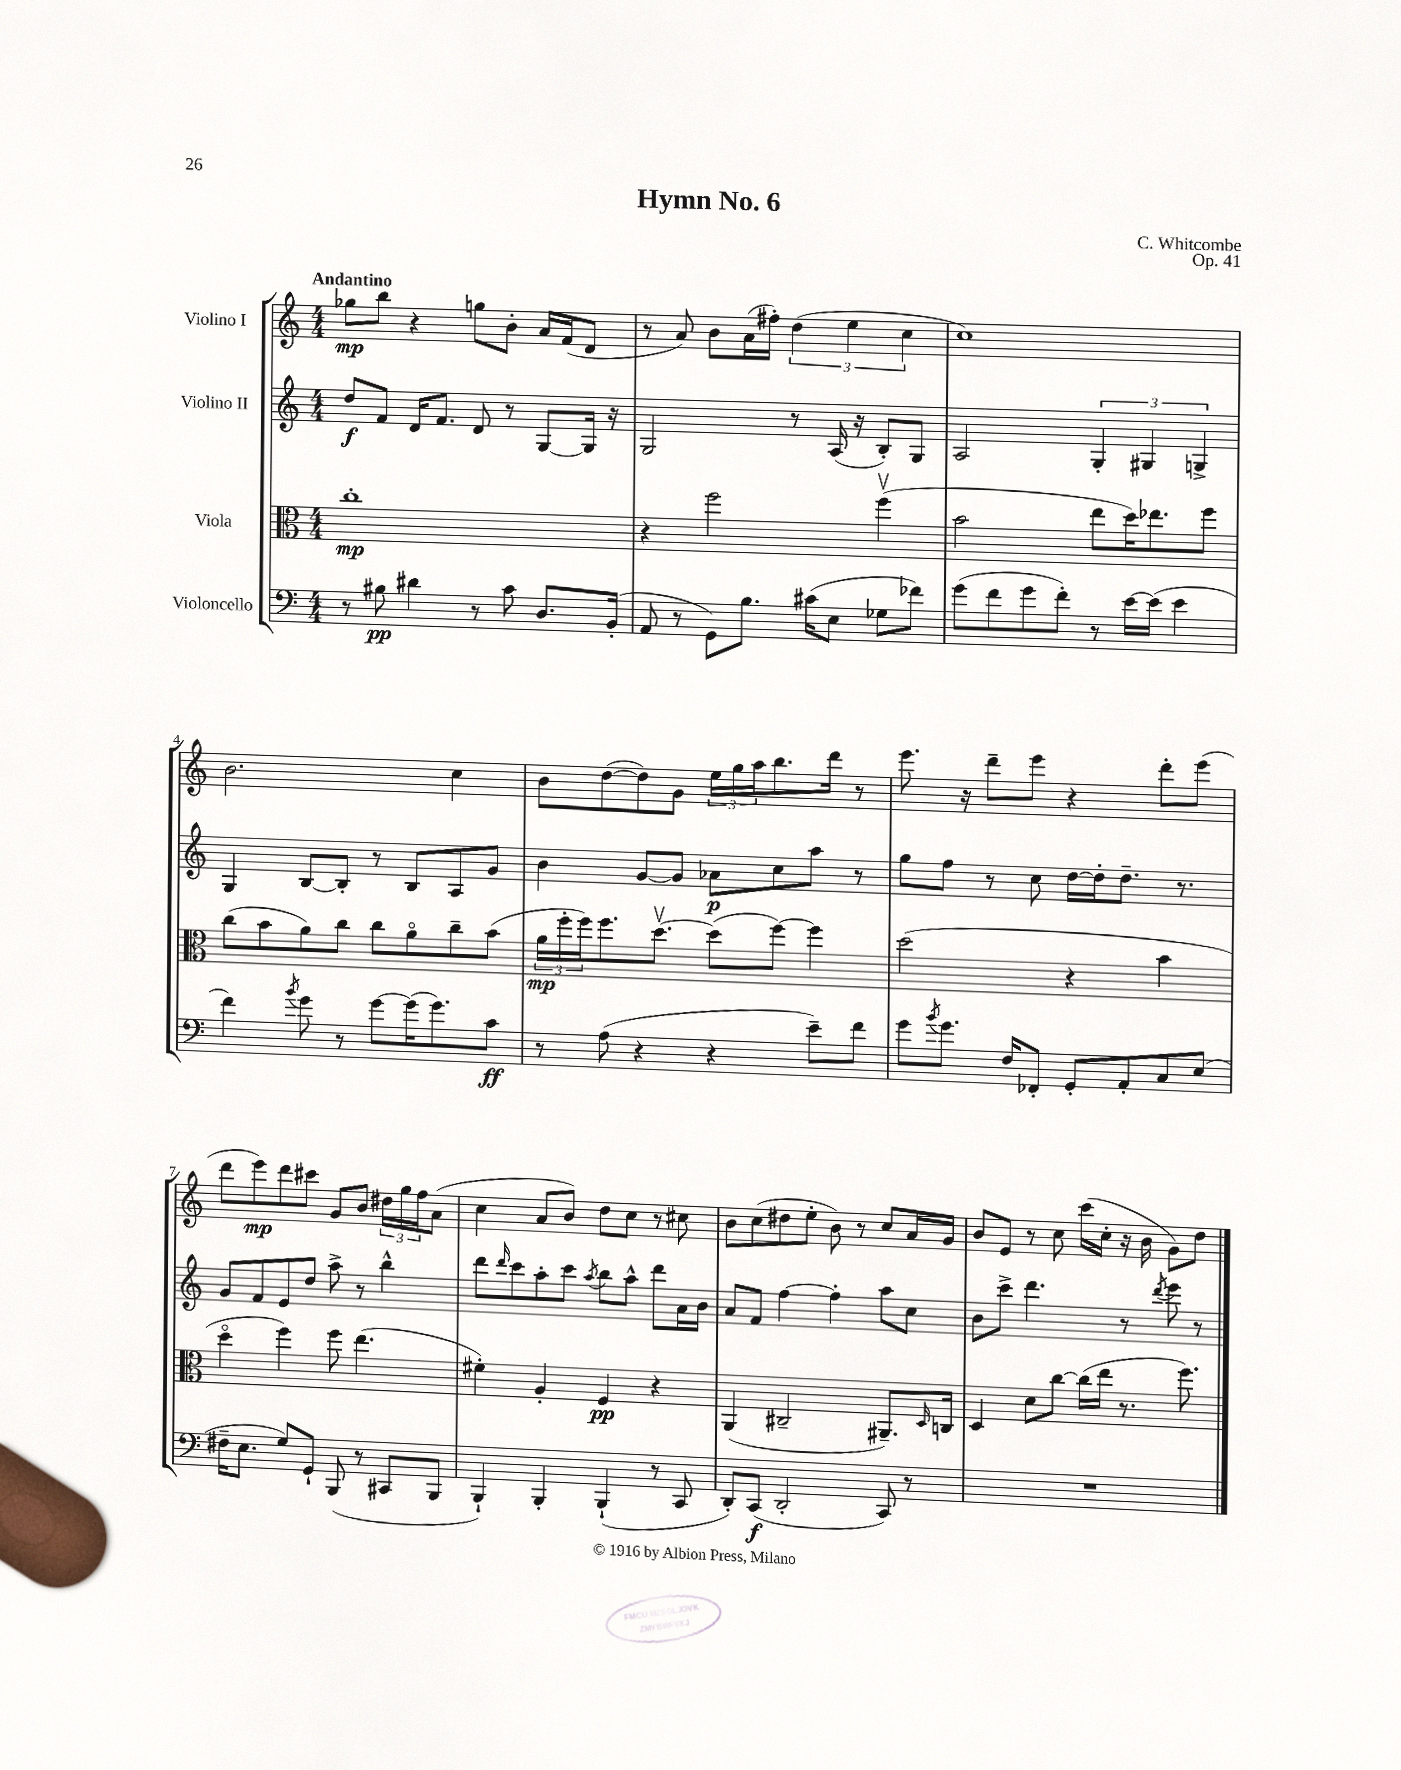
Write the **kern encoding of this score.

**kern	**dynam	**kern	**dynam	**kern	**dynam	**kern	**dynam
*part4	*part4	*part3	*part3	*part2	*part2	*part1	*part1
*staff4	*staff4	*staff3	*staff3	*staff2	*staff2	*staff1	*staff1
*I"Violoncello	*	*I"Viola	*	*I"Violino II	*	*I"Violino I	*
*clefF4	*	*clefC3	*	*clefG2	*	*clefG2	*
*k[]	*	*k[]	*	*k[]	*	*k[]	*
*M4/4	*	*M4/4	*	*M4/4	*	*M4/4	*
=1	=1	=1	=1	=1	=1	=1	=1
!	!	!	!	!	!	!LO:TX:a:B:t=Andantino	!
8r	.	1cc'	mp	8dd/L	f	8gg-X\L	mp
8B#X\	pp	.	.	8f/J	.	8bb\J	.
4d#X\	.	.	.	16d/KL	.	4r	.
.	.	.	.	8.f/J	.	.	.
8r	.	.	.	8d/	.	8ggn\L	.
8c\	.	.	.	8r	.	8b'\J	.
8.D/L	.	.	.	[8G/L	.	16a/LL	.
.	.	.	.	.	.	(16f/J	.
.	.	.	.	16G/Jk]	.	8d/J	.
(16BB'/Jk	.	.	.	16r	.	.	.
=2	=2	=2	=2	=2	=2	=2	=2
8AA/	.	4r	.	2G/	.	8r	.
8r	.	.	.	.	.	8a/)	.
8GG\L)	.	2ff\	.	.	.	8b\L	.
8.B\J	.	.	.	.	.	(16a\L	.
.	.	.	.	.	.	16ff#X'\JJ)	.
.	.	.	.	8r	.	(6dd\	.
(16c#X\KL	.	.	.	.	.	.	.
8E\J	.	.	.	(16A/	.	.	.
.	.	.	.	.	.	6ee\	.
.	.	.	.	16r	.	.	.
8G-X\L	.	(4ffv\	.	8B'/L)	.	.	.
.	.	.	.	.	.	6cc\	.
8f-X\J)	.	.	.	8G/J	.	.	.
=3	=3	=3	=3	=3	=3	=3	=3
(8g\L	.	2b\	.	2A/	.	1cc)	.
8f\	.	.	.	.	.	.	.
8g\	.	.	.	.	.	.	.
8f'\J)	.	.	.	.	.	.	.
8r	.	8ee\L	.	6G'/	.	.	.
[16e\LL	.	16dd\K)	.	.	.	.	.
.	.	.	.	6G#X/	.	.	.
(16e\JJ]	.	8.ee-X\	.	.	.	.	.
4e\	.	.	.	.	.	.	.
.	.	.	.	6Gn^/	.	.	.
.	.	8ff\J	.	.	.	.	.
!!LO:LB:g=z
=4	=4	=4	=4	=4	=4	=4	=4
4f\)	.	(8cc\L	.	4G/	.	2.b\	.
.	.	8b\	.	.	.	.	.
8qb/	.	.	.	.	.	.	.
8g\	.	8a\)	.	[8B/L	.	.	.
8r	.	8cc\J	.	8B'/J]	.	.	.
[8g\L	.	8cc\L	.	8r	.	.	.
(16g\K]	.	8a\	.	8B/L	.	.	.
8.g\)	.	.	.	.	.	.	.
.	.	8cc~\	.	8A/	.	4cc\	.
8c\J	ff	(8b\J	.	8g/J	.	.	.
=5	=5	=5	=5	=5	=5	=5	=5
8r	.	24a\LL	mp	4b\	.	8b\L	.
.	.	24ff'\	.	.	.	.	.
.	.	24ff\J)	.	.	.	.	.
(8A\	.	8.ff\	.	.	.	([8dd\	.
4r	.	.	.	[8g/L	.	8dd\])	.
.	.	[8.ddv\J	.	.	.	.	.
.	.	.	.	8g/J]	.	8g\J	.
4r	.	(8dd\L]	.	8a-X\L	p	24ee\LL	.
.	.	.	.	.	.	24gg\	.
.	.	.	.	.	.	24aa\J	.
.	.	[8ff\J)	.	8cc\	.	8.bb\	.
8e~\L)	.	4ff\]	.	8aa\J	.	.	.
.	.	.	.	.	.	16ddd\Jk	.
8f\J	.	.	.	8r	.	8r	.
=6	=6	=6	=6	=6	=6	=6	=6
8g\L	.	(2dd\	.	8gg\L	.	8.eee\	.
8qb/	.	.	.	.	.	.	.
8.g\J	.	.	.	8ff\J	.	.	.
.	.	.	.	.	.	16r	.
.	.	.	.	8r	.	8ddd~\L	.
16F/KL	.	.	.	.	.	.	.
8FF-X'/J	.	.	.	8cc\	.	8eee\J	.
8GG'/L	.	4r	.	[16dd\LL	.	4r	.
.	.	.	.	16dd'\J]	.	.	.
8AA'/	.	.	.	8.dd~\J	.	.	.
8C/	.	4b\	.	.	.	8ddd'\L	.
.	.	.	.	8.r	.	.	.
(8E/J	.	.	.	.	.	(8eee\J	.
!!LO:LB:g=z
=7	=7	=7	=7	=7	=7	=7	=7
16F#X~\KL	.	4dd\	.	8g/L	.	8ddd\L	.
8.E\J	.	.	.	.	.	.	.
.	.	.	.	8f/	.	8eee\)	mp
8G/L)	.	4ff\)	.	8e/	.	8ddd\	.
8GG`/J	.	.	.	8dd/J	.	8ccc#X\J	.
(8BBB/	.	8ff\	.	8aa^\	.	8g/L	.
8r	.	(4.ee\	.	8r	.	8b/J	.
8CC#X/L	.	.	.	4bb^^\	.	24dd#X\LL	.
.	.	.	.	.	.	24gg\	.
.	.	.	.	.	.	24ff\J	.
8BBB/J	.	.	.	.	.	(8a\J	.
=8	=8	=8	=8	=8	=8	=8	=8
4BBB`/)	.	4f#X'\)	.	8ddd\L	.	4cc\	.
.	.	.	.	16qqddd/	.	.	.
.	.	.	.	8ccc\	.	.	.
4BBB'/	.	4A'/	.	8aa'\	.	8a/L	.
.	.	.	.	8ccc\J	.	8b/J)	.
.	.	.	.	8qaa/	.	.	.
(4BBB`/	.	4F/	pp	8bb\L	.	8dd\L	.
.	.	.	.	8aa^^\J	.	8cc\J	.
8r	.	4r	.	8ddd\L	.	8r	.
8CC/	.	.	.	16a\L	.	8cc#X\	.
.	.	.	.	16b\JJ	.	.	.
=9	=9	=9	=9	=9	=9	=9	=9
8DD'/L)	.	(4AA/	.	8a/L	.	8b\L	.
(8CC/J	f	.	.	8f/J	.	(8cc\	.
2DD'/	.	2C#X~/	.	[4ff\	.	8dd#X\	.
.	.	.	.	.	.	8ee'\J	.
.	.	.	.	4ff'\]	.	8b\)	.
.	.	.	.	.	.	8r	.
8CC/)	.	8.AA#X~/L)	.	8aa\L	.	8cc/L	.
8r	.	.	.	8cc\J	.	16a/L	.
.	.	16qqD/	.	.	.	.	.
.	.	16Cn/Jk	.	.	.	16g/JJ	.
=10	=10	=10	=10	=10	=10	=10	=10
1r	.	4D/	.	8b\L	.	8b/L	.
.	.	.	.	8ccc^\J	.	8e/J	.
.	.	8d\L	.	4.ddd\	.	8r	.
.	.	[8cc\J	.	.	.	8cc\	.
.	.	(16cc\LL]	.	.	.	(16ccc\LL	.
.	.	16ee\JJ	.	.	.	16cc'\JJ	.
.	.	8.r	.	8r	.	16r	.
.	.	.	.	.	.	16b\	.
.	.	.	.	8qddd/	.	.	.
.	.	.	.	8eee\	.	8g\L)	.
.	.	8.ff\)	.	.	.	.	.
.	.	.	.	8r	.	8dd\J	.
==	==	==	==	==	==	==	==
*-	*-	*-	*-	*-	*-	*-	*-
